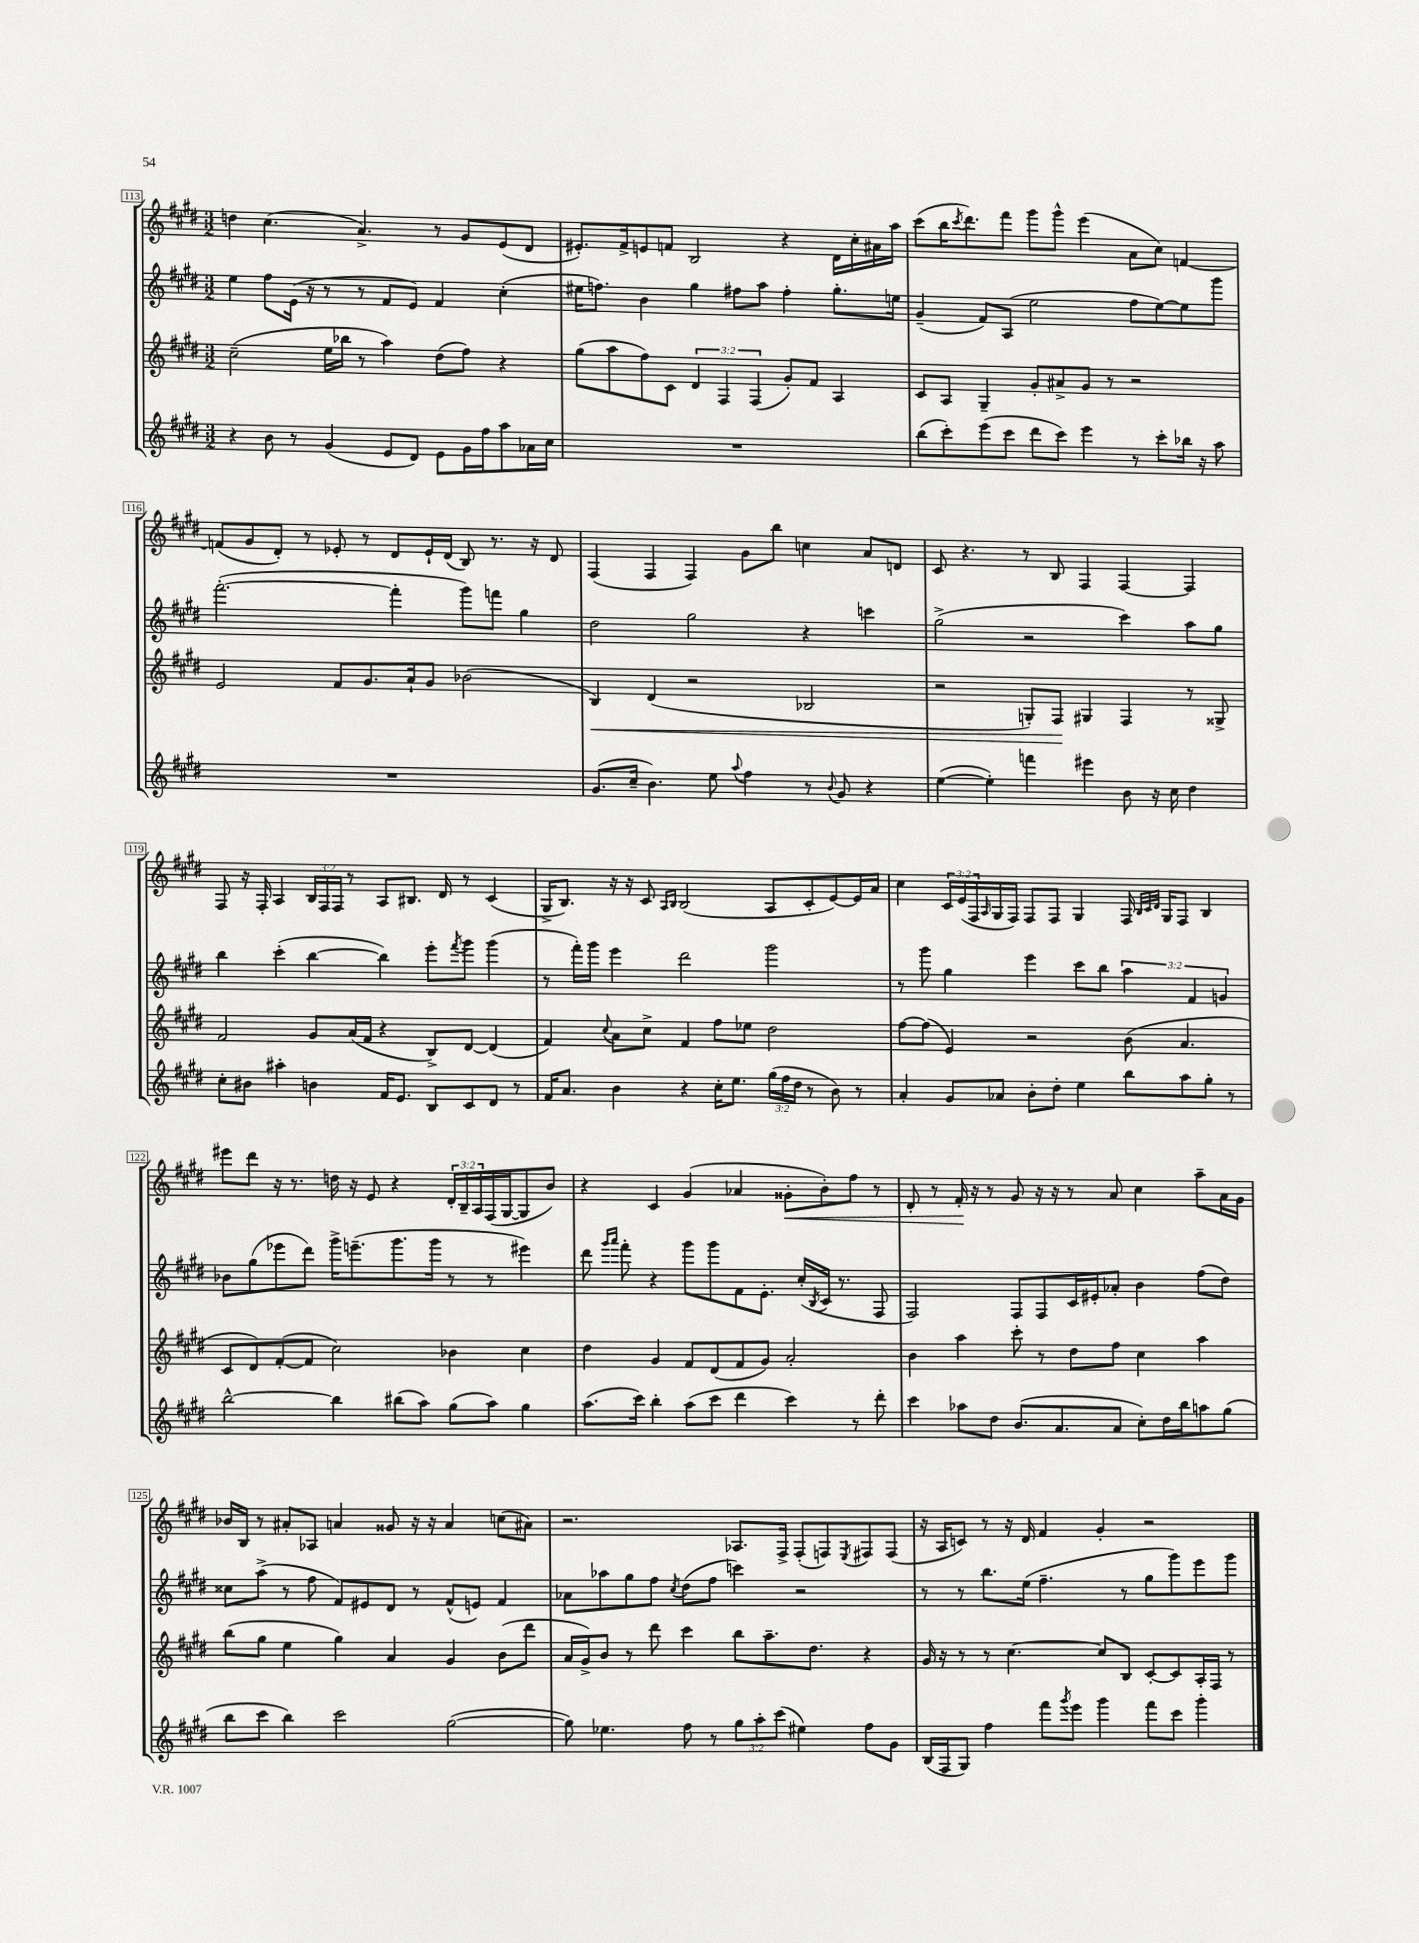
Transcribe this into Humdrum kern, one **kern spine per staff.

**kern	**kern	**kern	**kern
*staff4	*staff3	*staff2	*staff1
*clefG2	*clefG2	*clefG2	*clefG2
*k[f#c#g#d#]	*k[f#c#g#d#]	*k[f#c#g#d#]	*k[f#c#g#d#]
*M3/2	*M3/2	*M3/2	*M3/2
4r	(2cc#~\	4ee\	4dd\
8b\	.	8ff#\L	(4.cc#\
8r	.	(16e\Jk	.
.	.	16r	.
(4g#/	16ee\LL	8r	.
.	16bb-\JJ	.	.
.	8r	8r	4.a^/)
8e/L	4aa\)	8f#/L	.
8d#/J)	.	8e/J)	.
8e\L	(8dd#\L	4f#/	8r
16g#\L	8ff#\J)	.	8g#/L
16ff#\J	.	.	.
8aa\	4r	(4cc#'\	(8e/
16a-\L	.	.	8d#/J
16cc#\JJ	.	.	.
=	=	=	=
1.r	(8gg#\L	16ee#\LK	8.e#'/L)
.	.	8.ff\J)	.
.	8aa\	.	.
.	.	.	16f#^/k
.	8ff#\)	4b\	8e/
.	8c#\J	.	8f/J
.	6d#/	4gg#\	2B/
.	6F#/	.	.
.	.	8ff#\L	.
.	(6F#/	.	.
.	.	8aa\J	.
.	8g#'/L)	4ff#'\	4r
.	8f#/J	.	.
.	4A/	8.gg#'\L	16d#\LL
.	.	.	16cc#'\
.	.	.	16a#\
.	.	16ee\Jk	16aa\JJ
=	=	=	=
(8bb\L	8c#/L	(4g#~/	(8ccc#\L
8ccc#'\)	8A/J	.	16bb\K
.	.	.	8qccc#/
.	.	.	8.ddd#\)
(8eee\	4G#~/	8f#/L)	.
8ccc#\J	.	(8A/J	8fff#\J
8ddd#\L	8g#'/L	2ee\	8ggg#\L
8ccc#\J)	8a#^/	.	8ggg#^^\J
4eee\	8g#/J	.	(4eee\
.	8r	.	.
8r	2r	8ff#\L	8a\L
8ccc#'\L	.	[8ee\)	8cc#\J)
16bb-\Jk	.	8ee\]	[4f/
16r	.	.	.
8aa\	.	8ggg#\J	.
=	=	=	=
1.r	2e/	([2.fff#'\	(8f/]L
.	.	.	8g#/
.	.	.	8d#'/J)
.	.	.	8r
.	8f#/L	.	8e-'/
.	8.g#/	.	8r
.	.	4fff#'\]	8d#/L
.	16a`/k	.	.
.	8g#/J	.	16e-`/L
.	.	.	(16d#/JJ
.	(2b-\	8ggg#\L)	8B/)
.	.	8fff\J	8.r
.	.	4gg#\	.
.	.	.	16r
.	.	.	8d#/
=	=	=	=
(8.g#/L	4B/)	2dd#\	(4F#/
16cc#~/Jk	.	.	.
4.b\)	(4d#/	.	4F#/
.	2r	2gg#\	4F#/)
8ee\	.	.	.
8qqaa/	.	.	.
4ff#\	.	.	8g#\L
.	.	.	8bb\J
8r	2B-/	4r	4cc\
8qqb/	.	.	.
8g#/	.	.	.
4r	.	4ccc\	8a/L
.	.	.	8d/J
=	=	=	=
([4ee\	2r	(2gg#^\	8c#/
.	.	.	4.r
4ee'\])	.	.	.
4fff\	8G'/L)	2r	8r
.	8F#/J	.	8B/
4eee#\	4G#/	.	4F#/
8b\	4F#/	4ccc#\)	[4F#/
16r	.	.	.
16cc#\	.	.	.
4dd#\	8r	8aa\L	4F#/]
.	8G##^/	8gg#\J	.
=	=	=	=
8cc#'\L	2f#/	4bb\	8F#/
8b#\J	.	.	16r
.	.	.	16F#'/
4aa#'\	.	(4ccc#'\	4A/
4b\	8g#/L	[4bb\	24B/LL
.	.	.	24F#/
.	.	.	24F#/JJ
.	(16a/L	.	8r
.	16f#/JJ	.	.
16f#/LK	4r	4bb\])	8A/L
8.e/J	.	.	.
.	.	.	8.B#/J
8B/L	8B^/L)	8eee'\L	.
.	.	.	16d#/
.	.	8qfff#/	.
8c#/	[8d#/J	8ggg#\J	8r
8d#/J	(4d#/]	(4ggg#\	(4c#/
8r	.	.	.
=	=	=	=
16f#/LK	4f#/)	8r	16G#^/LK
8.a/J	.	.	8.B/J)
.	.	16fff#'\LL)	.
.	.	16ggg#\JJ	.
.	8qqcc#/	.	.
4b\	8a\L	4eee\	16r
.	.	.	16r
.	8cc#^\J	.	8c#/
.	.	.	16qqA/LL
.	.	.	16qqB/JJ
4r	4f#/	2ddd#\	(2B/
16cc#'\LK	8ff#\L	.	.
8.ee\J	.	.	.
.	8ee-\J	.	.
(24gg#\LL	2dd#\	2ggg#\	8A/L
24ff#\	.	.	.
24dd#\JJ	.	.	.
8r	.	.	8c#'/
8b\)	.	.	[8e/)
8r	.	.	16e/]L
.	.	.	16a/JJ
=	=	=	=
4a'/	[8ff#\L	8r	4cc#\
.	(8ff#\]J	8ggg#\	.
8g#/L	4e/)	4gg#\	24c#/LL
.	.	.	(24e/
.	.	.	24F#/
.	.	.	16qqA/
8a-/J	.	.	16G#/
.	.	.	16F#/JJ)
8b'\L	2r	4eee\	8F#/L
8dd#'\J	.	.	8F#/J
4ee\	.	8ccc#\L	4G#/
.	.	8bb\J	.
8bb\L	(8b\	6aa\	16F#/
.	.	.	32qqB/LLL
.	.	.	32qqc#/
.	.	.	32qqd#/JJJ
.	.	.	16G#/LK
8aa\	4.a/	.	8F#/J
.	.	6f#/	.
8gg#'\J	.	.	4B/
.	.	6g/	.
8r	.	.	.
=	=	=	=
[2bb^^\	8c#/L	8b-\L	8eee#\L
.	8d#/)	(8gg#\	8ddd#\J
.	([8f#'/	8eee-\	16r
.	.	.	8.r
.	8f#/]J	8ddd#\J)	.
4bb\]	2cc#\)	16ggg#^\LK	16dd\
.	.	(8.eee~\	16r
.	.	.	8e/
(8bb#\L	.	8.ggg#\	4r
8aa\J)	.	.	.
.	.	16ggg#\Jk	.
(8gg#\L	4b-\	8r	24d#'/LL
.	.	.	24B~/
.	.	.	24A/
8aa\J)	.	8r	(16F#/
.	.	.	[16G#/J
4gg#\	4cc#\	4eee#\)	8G#/]
.	.	.	8b/J)
=	=	=	=
(8.aa\L	4dd#\	8ddd#\	4r
.	.	16qqggg#/LL	.
.	.	16qqaaa/JJ	.
.	.	8fff#'\	.
16ccc#\Jk)	.	.	.
4bb'\	4g#/	4r	4c#/
(8aa\L	8f#/L	8ggg#\L	(4g#/
8ccc#\J	(8d#/	8ggg#\	.
4ddd#\	8f#/	8f#\	4a-/
.	8g#/J)	8.e'\J	.
4ccc#\)	2a'/	.	8g##'\L
.	.	(16cc#'/LL	.
.	.	8qB/	.
.	.	16c#/JJ	8b'\)
.	.	8.r	.
8r	.	.	8ff#\J
8ddd#'\	.	8F#/	8r
=	=	=	=
4ccc#\	4b\	2F#/)	8d#'/
.	.	.	8r
8aa-\L	4aa\	.	16f#'/
.	.	.	16r
8dd#\J	.	.	8r
(8.b/L	8ccc#'\	8F#/L	8g#/
.	8r	8F#/	16r
8.a/	.	.	16r
.	8dd#\L	16c#/L	8r
.	.	16e#'/J	.
8a/J	8ff#\J	8a-'/J	8a/
8cc#'\L)	4cc#\	4b\	4cc#\
16dd#\L	.	.	.
16bb\J	.	.	.
8aa\	4aa\	(8ff#\L	8aa~\L
(8gg#\J	.	8dd#\J)	16a\L
.	.	.	16g#\JJ
=	=	=	=
8bb\L	(8bb\L	8cc##\L	16b-/LL
.	.	.	16B/JJ
8ccc#\J	8gg#\J	(8aa^\J	8r
4bb\)	4ee\	8r	8a#'/L
.	.	8ff#\	8A-/J
2ccc#\	4gg#\)	8f#/L)	4a/
.	.	8e#/	.
.	4a/	8d#/J	8g##/
.	.	8r	16r
.	.	.	16r
([2gg#\	4g#/	(8f#^^/L	4a/
.	.	8e/J)	.
.	(8b\L	4f#/	(8cc\L
.	8ddd#\J	.	8a#\J)
=	=	=	=
8gg#\])	16a/LL	8a-\L	2.r
.	16g#^/J)	.	.
4.ee-\	8b/J	8aa-\	.
.	8r	8gg#\	.
.	8ddd#\	8ff#\J	.
.	.	8qcc#/	.
8ff#\	4ccc#\	(8dd#\L	.
8r	.	8ff#\J	.
12gg#\L	8bb\L	4ccc\)	8.A-/L
12aa'\	.	.	.
.	8.aa~\	.	.
(12ccc#\J	.	.	.
.	.	.	16F#^/Jk
4ee#\)	.	2r	(8F#'/L
.	8.dd#\J	.	.
.	.	.	8F/)
.	.	.	8qE/
8ff#\L	4r	.	8F#/
8g#\J	.	.	(8F#/J
=	=	=	=
(16B/LL	16g#/	8r	16r
16F#/J	16r	.	16A/LK
8G#/J)	8r	8r	8c/J)
4ff#\	8r	8.bb\L	8r
.	[4.cc#\	.	16r
.	.	(16ee\Jk	16d#/
8fff#\L	.	4.ff#~\	4f#/
8qggg#/	.	.	.
8eee\J	.	.	.
4ggg#\	8cc#/]L	.	4g#'/
.	8B/J	8r	.
8fff#\L	[8c#'/L	8gg#\L	2r
8ccc#\J	8c#/]	8ggg#\)	.
4ggg#'\	16A'/L	8eee\	.
.	16F#/JJ	.	.
.	8r	8ggg#\J	.
==	==	==	==
*-	*-	*-	*-
